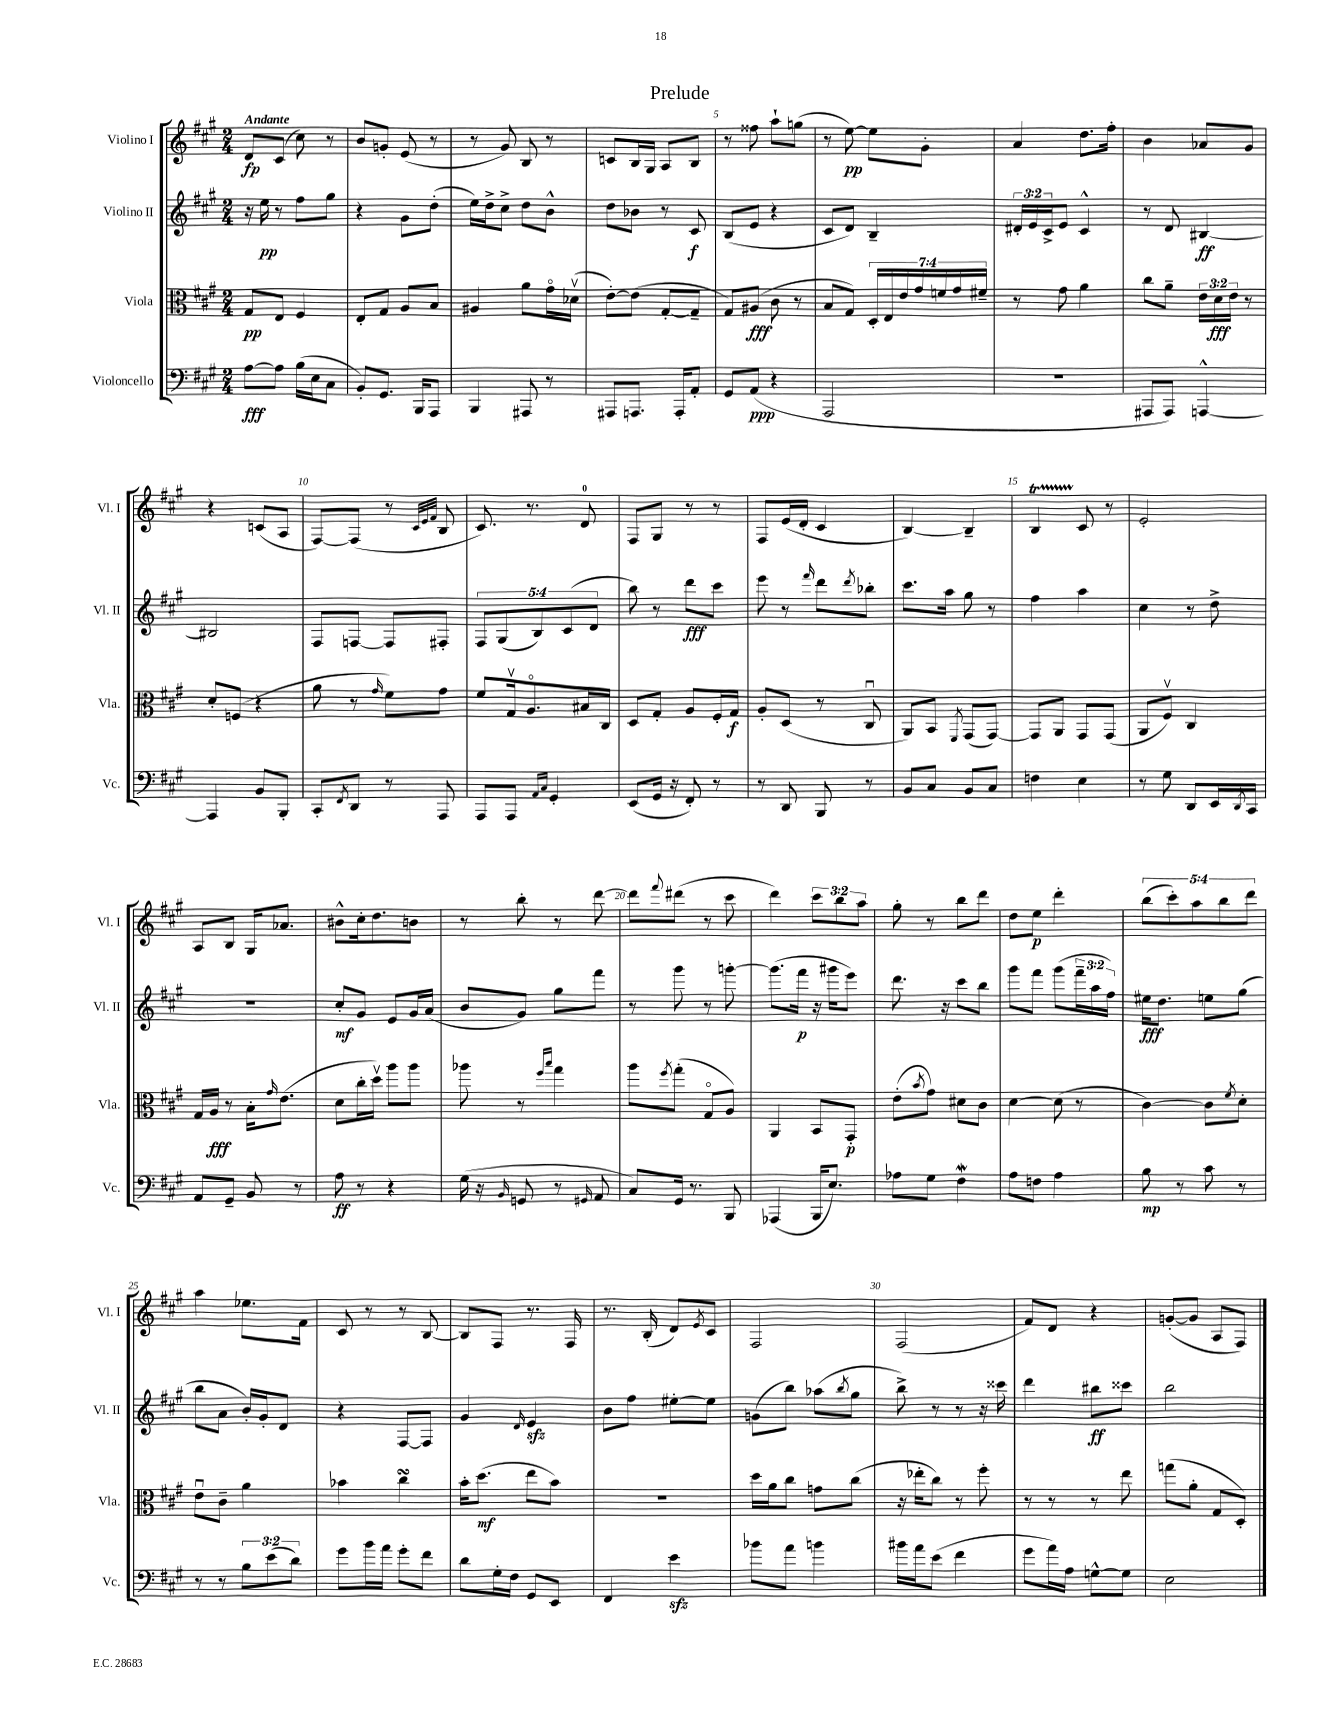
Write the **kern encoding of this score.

**kern	**dynam	**kern	**dynam	**kern	**dynam	**kern	**dynam
*part4	*part4	*part3	*part3	*part2	*part2	*part1	*part1
*staff4	*staff4	*staff3	*staff3	*staff2	*staff2	*staff1	*staff1
*I"Violoncello	*	*I"Viola	*	*I"Violino II	*	*I"Violino I	*
*I'Vc.	*	*I'Vla.	*	*I'Vl. II	*	*I'Vl. I	*
*clefF4	*	*clefC3	*	*clefG2	*	*clefG2	*
*k[f#c#g#]	*	*k[f#c#g#]	*	*k[f#c#g#]	*	*k[f#c#g#]	*
*M2/4	*	*M2/4	*	*M2/4	*	*M2/4	*
=1	=1	=1	=1	=1	=1	=1	=1
!	!	!	!	!	!	!LO:TX:a:B:t=Andante	!
[8A\L	fff	8G#/L	pp	16r	.	8d/L	fp
.	.	.	.	16ee\	pp	.	.
8A\J]	.	8E/J	.	8r	.	(8c#/J	.
(16B\LL	.	4F#/	.	8ff#\L	.	8cc#\)	.
16E\J	.	.	.	.	.	.	.
8C#\J	.	.	.	8gg#\J	.	8r	.
=2	=2	=2	=2	=2	=2	=2	=2
8BB'/L)	.	8E'/L	.	4r	.	8b/L	.
8.GG#/J	.	8G#/J	.	.	.	8gn'/J	.
.	.	8A/L	.	8g#\L	.	(8e/	.
16BBB/KL	.	.	.	.	.	.	.
8AAA/J	.	8B/J	.	(8dd'\J	.	8r	.
=3	=3	=3	=3	=3	=3	=3	=3
4BBB/	.	4A#X/	.	16ee\LL)	.	8r	.
.	.	.	.	16dd^\J	.	.	.
.	.	.	.	8cc#^\J	.	8g#/)	.
8AAA#X/	.	8a\L	.	8dd\L	.	8B/	.
8r	.	16g#\L	.	8b^^\J	.	8r	.
.	.	(16d-Xv\JJ	.	.	.	.	.
=4	=4	=4	=4	=4	=4	=4	=4
8AAA#X/L	.	[8e'\L)	.	8dd\L	.	8cn/L	.
8.AAAn/J	.	(8e\J]	.	8b-X\J	.	16B/L	.
.	.	.	.	.	.	16G#/JJ	.
.	.	[8G#'/L	.	8r	.	8A/L	.
16AAA'/KL	.	.	.	.	.	.	.
8AA'/J	.	8G#~/J]	.	8c#/	f	8B/J	.
=5	=5	=5	=5	=5	=5	=5	=5
8GG#/L	.	8G#/L)	.	(8B/L	.	8r	.
(8AA/J	ppp	(8A#X/J	fff	8e/J	.	8ff##X\	.
4r	.	8c#\	.	4r	.	8aa`\L	.
.	.	8r	.	.	.	(8ggn\J	.
=6	=6	=6	=6	=6	=6	=6	=6
2AAA/	.	8B/L	.	8c#/L	.	8r	.
.	.	8G#/J)	.	8d/J)	.	[8ee\)	pp
.	.	28D'/LL	.	4B~/	.	8ee\L]	.
.	.	28E/	.	.	.	.	.
.	.	28e/	.	.	.	.	.
.	.	28g#/	.	.	.	.	.
.	.	.	.	.	.	8g#'\J	.
.	.	28fn/	.	.	.	.	.
.	.	28g#/	.	.	.	.	.
.	.	28f#X~/JJ	.	.	.	.	.
=7	=7	=7	=7	=7	=7	=7	=7
2r	.	8r	.	24d#X'/LL	.	4a/	.
.	.	.	.	24e/	.	.	.
.	.	.	.	24c#^/J	.	.	.
.	.	8g#\	.	8e/J	.	.	.
.	.	4a\	.	4c#^^/	.	8.dd\L	.
.	.	.	.	.	.	16ff#'\Jk	.
=8	=8	=8	=8	=8	=8	=8	=8
8AAA#X/L	.	8cc#\L	.	8r	.	4b\	.
8AAA#/J)	.	8a~\J	.	8d/	.	.	.
[4AAAn^^/	.	24e\LL	.	[4B#X/	ff	8a-X/L	.
.	.	24d\	fff	.	.	.	.
.	.	24e\JJ	.	.	.	.	.
.	.	8r	.	.	.	8g#/J	.
!!LO:LB:g=z
=9	=9	=9	=9	=9	=9	=9	=9
4AAA/]	.	8d'/L	.	2B#X/]	.	4r	.
.	.	(8Fn/J	.	.	.	.	.
8BB/L	.	4r	.	.	.	(8cn/L	.
8BBB'/J	.	.	.	.	.	8A/J	.
=10	=10	=10	=10	=10	=10	=10	=10
8CC#'/L	.	8a\	.	8F#/L	.	[8F#/L)	.
8qFF#/	.	.	.	.	.	.	.
8DD/J	.	8r	.	[8Fn/J	.	(8F#/J]	.
.	.	16qqg#/	.	.	.	.	.
8r	.	8f#\L)	.	8F/L]	.	8r	.
.	.	.	.	.	.	32qqc#/LLL	.
.	.	.	.	.	.	32qqe/	.
.	.	.	.	.	.	32qqf#/JJJ	.
8AAA/	.	8g#\J	.	8F#X'/J	.	8B/	.
=11	=11	=11	=11	=11	=11	=11	=11
8AAA/L	.	8f#/L	.	10F#/L	.	8.c#/)	.
.	.	.	.	(10G#/	.	.	.
8AAA/J	.	16G#v/k	.	.	.	.	.
.	.	8.A/	.	.	.	8.r	.
.	.	.	.	10B/)	.	.	.
16qqAA/LL	.	.	.	.	.	.	.
16qqC#/JJ	.	.	.	.	.	.	.
4GG#'/	.	.	.	.	.	.	.
.	.	.	.	(10c#/	.	.	.
.	.	16B#X/L	.	.	.	8d/	.
.	.	.	.	10d/J	.	.	.
.	.	16C#/JJ	.	.	.	.	.
=12	=12	=12	=12	=12	=12	=12	=12
(8EE/L	.	8D/L	.	8bb\)	.	8F#/L	.
16GG#/Jk	.	8G#'/J	.	8r	.	8G#/J	.
16r	.	.	.	.	.	.	.
8FF#'/)	.	8A/L	.	8ddd\L	fff	8r	.
8r	.	16F#'/L	.	8ccc#\J	.	8r	.
.	.	16G#/JJ	f	.	.	.	.
=13	=13	=13	=13	=13	=13	=13	=13
8r	.	8A'/L	.	8eee\	.	8F#/L	.
8DD/	.	(8D/J	.	8r	.	(16e/L	.
.	.	.	.	.	.	16d'/JJ	.
.	.	.	.	16qqfff#/	.	.	.
8BBB/	.	8r	.	8ddd\L	.	4c#/	.
.	.	.	.	8qddd/	.	.	.
8r	.	8C#u/	.	8bb-X'\J	.	.	.
=14	=14	=14	=14	=14	=14	=14	=14
8BB/L	.	8AA/L)	.	8.ccc#\L	.	[4B/)	.
8C#/J	.	8BB/J	.	.	.	.	.
.	.	.	.	16aa\Jk	.	.	.
.	.	8qFF#/	.	.	.	.	.
8BB/L	.	(8GG#/L	.	8gg#\	.	4B~/]	.
8C#/J	.	[8GG#/J)	.	8r	.	.	.
=15	=15	=15	=15	=15	=15	=15	=15
4Fn\	.	8GG#/L]	.	4ff#\	.	4BT/	.
.	.	8AA/J	.	.	.	.	.
4E\	.	8GG#/L	.	4aa\	.	8c#/	.
.	.	(8GG#/J	.	.	.	8r	.
=16	=16	=16	=16	=16	=16	=16	=16
8r	.	8AA/L	.	4cc#\	.	2e'/	.
8G#\	.	8F#v/J)	.	.	.	.	.
8DD/L	.	4C#/	.	8r	.	.	.
16EE/L	.	.	.	8dd^\	.	.	.
8qDD/	.	.	.	.	.	.	.
16CC#/JJ	.	.	.	.	.	.	.
!!LO:LB:g=z
=17	=17	=17	=17	=17	=17	=17	=17
8AA/L	.	16G#/LL	.	2r	.	8A/L	.
.	.	16A/JJ	fff	.	.	.	.
8GG#~/J	.	8r	.	.	.	8B/J	.
8BB/	.	16B'\KL	.	.	.	16G#/KL	.
.	.	16qqg#/	.	.	.	.	.
.	.	(8.e\J	.	.	.	8.a-X/J	.
8r	.	.	.	.	.	.	.
=18	=18	=18	=18	=18	=18	=18	=18
8A\	ff	8d\L	.	8cc#'/L	mf	8b#X^^\L	.
8r	.	16cc#'\L	.	8g#/J	.	16cc#'\k	.
.	.	16ddv\JJ)	.	.	.	8.dd\	.
4r	.	8aa\L	.	8e/L	.	.	.
.	.	8aa\J	.	16g#/L	.	8bn\J	.
.	.	.	.	(16a/JJ	.	.	.
=19	=19	=19	=19	=19	=19	=19	=19
(16G#\	.	8aa-X\	.	8b/L	.	8r	.
16r	.	.	.	.	.	.	.
16qqBB/	.	.	.	.	.	.	.
8GGn/	.	8r	.	8g#/J)	.	8bb'\	.
.	.	16qqff#/LL	.	.	.	.	.
.	.	16qqbb/JJ	.	.	.	.	.
8r	.	4gg#\	.	8gg#\L	.	8r	.
16qqGG#X/	.	.	.	.	.	.	.
8AA/	.	.	.	8fff#\J	.	[8ddd\	.
=20	=20	=20	=20	=20	=20	=20	=20
8C#/L)	.	8aa\L	.	8r	.	8ddd\L]	.
.	.	8qff#/	.	.	.	8qqfff#/	.
16GG#/Jk	.	(8gg#'\J	.	8ggg#\	.	(8ddd#X\J	.
8.r	.	.	.	.	.	.	.
.	.	8G#/L	.	8r	.	8r	.
8BBB/	.	8A/J)	.	[8gggn'\	.	8ccc#\	.
=21	=21	=21	=21	=21	=21	=21	=21
(4AAA-X/	.	4AA/	.	(8.ggg\L]	.	4ddd\)	.
.	.	.	.	16fff#\Jk	p	.	.
16BBB/KL	.	8BB/L	.	16r	.	12ccc#\L	.
8.E/J)	.	.	.	16ggg#X\KL	.	.	.
.	.	.	.	.	.	12bb\	.
.	.	8GG#'/J	p	8eee\J)	.	.	.
.	.	.	.	.	.	12aa\J	.
=22	=22	=22	=22	=22	=22	=22	=22
8A-X\L	.	(8e'\L	.	8.ddd\	.	8gg#'\	.
.	.	8qb/	.	.	.	.	.
8G#\J	.	8g#\J)	.	.	.	8r	.
.	.	.	.	16r	.	.	.
4F#W\	.	8d#X\L	.	8ccc#\L	.	8bb\L	.
.	.	8c#\J	.	8bb\J	.	8ddd\J	.
=23	=23	=23	=23	=23	=23	=23	=23
8A\L	.	[4d\	.	8ggg#\L	.	8dd\L	.
8Fn\J	.	.	.	8fff#\J	.	8ee\J	p
4A\	.	(8d\]	.	(8ggg#\L	.	4ddd'\	.
.	.	8r	.	24fff#~\L	.	.	.
.	.	.	.	24aa\	.	.	.
.	.	.	.	24ff#\JJ)	.	.	.
=24	=24	=24	=24	=24	=24	=24	=24
8B\	mp	[4c#\)	.	16ee#X\KL	fff	(10bb\L	.
.	.	.	.	8.dd\J	.	.	.
.	.	.	.	.	.	10ccc#'\)	.
8r	.	.	.	.	.	.	.
.	.	.	.	.	.	10aa\	.
8c#\	.	8c#\L]	.	8een\L	.	.	.
.	.	.	.	.	.	10bb\	.
.	.	8qf#/	.	.	.	.	.
8r	.	8d'\J	.	(8gg#\J	.	.	.
.	.	.	.	.	.	10ddd\J	.
!!LO:LB:g=z
=25	=25	=25	=25	=25	=25	=25	=25
8r	.	8eu\L	.	8bb\L	.	4aa\	.
8r	.	8c#~\J	.	8a\J	.	.	.
12B\L	.	4a\	.	16b'/LL)	.	8.ee-X\L	.
.	.	.	.	16g#'/J	.	.	.
(12e\	.	.	.	.	.	.	.
.	.	.	.	8d/J	.	.	.
12d\J)	.	.	.	.	.	.	.
.	.	.	.	.	.	16f#\Jk	.
=26	=26	=26	=26	=26	=26	=26	=26
8g#\L	.	4b-X\	.	4r	.	8c#/	.
16b\L	.	.	.	.	.	8r	.
16a\JJ	.	.	.	.	.	.	.
8g#'\L	.	4cc#sSsS\	.	[8F#/L	.	8r	.
8f#\J	.	.	.	8F#/J]	.	[8B/	.
=27	=27	=27	=27	=27	=27	=27	=27
8d\L	.	16b'\KL	.	4g#/	.	8B/L]	.
.	.	(8.dd\J	mf	.	.	.	.
16G#'\L	.	.	.	.	.	8F#/J	.
16F#\JJ	.	.	.	.	.	.	.
.	.	.	.	16qqd/	.	.	.
8GG#/L	.	8ee\L	.	4ezz/	.	8.r	.
8EE/J	.	8b\J)	.	.	.	.	.
.	.	.	.	.	.	16F#/	.
=28	=28	=28	=28	=28	=28	=28	=28
4FF#/	.	2r	.	8b\L	.	8.r	.
.	.	.	.	8ff#\J	.	.	.
.	.	.	.	.	.	(16B'/	.
4ezz\	.	.	.	[8ee#X'\L	.	8d/L)	.
.	.	.	.	.	.	8qe/	.
.	.	.	.	8ee#\J]	.	8c#/J	.
=29	=29	=29	=29	=29	=29	=29	=29
8b-X\L	.	16dd\LL	.	(8gn\L	.	2F#/	.
.	.	16a\J	.	.	.	.	.
8a\J	.	8cc#\J	.	8bb\J)	.	.	.
4bn\	.	8gn\L	.	(8aa-X\L	.	.	.
.	.	.	.	8qbb/	.	.	.
.	.	(8cc#\J	.	8gg#\J	.	.	.
=30	=30	=30	=30	=30	=30	=30	=30
16b#X\LL	.	16r	.	8bb^\)	.	(2F#/	.
16a\J	.	16ee-X'\KL	.	.	.	.	.
(8e\J	.	8cc#\J)	.	8r	.	.	.
4f#\	.	8r	.	8r	.	.	.
.	.	8ff#'\	.	16r	.	.	.
.	.	.	.	16ccc##X\	.	.	.
=31	=31	=31	=31	=31	=31	=31	=31
8g#\L	.	8r	.	4ddd\	.	8f#/L)	.
16a\L)	.	8r	.	.	.	8d/J	.
16A\JJ	.	.	.	.	.	.	.
[8Gn^^\L	.	8r	.	8bb#X\L	ff	4r	.
8G\J]	.	8ee\	.	8ccc##X\J	.	.	.
=32	=32	=32	=32	=32	=32	=32	=32
2E\	.	(8ggn\L	.	2bb\	.	([8gn'/L	.
.	.	8a'\J	.	.	.	8g/J]	.
.	.	8G#/L	.	.	.	8A/L	.
.	.	8D'/J)	.	.	.	8F#/J)	.
==	==	==	==	==	==	==	==
*-	*-	*-	*-	*-	*-	*-	*-
